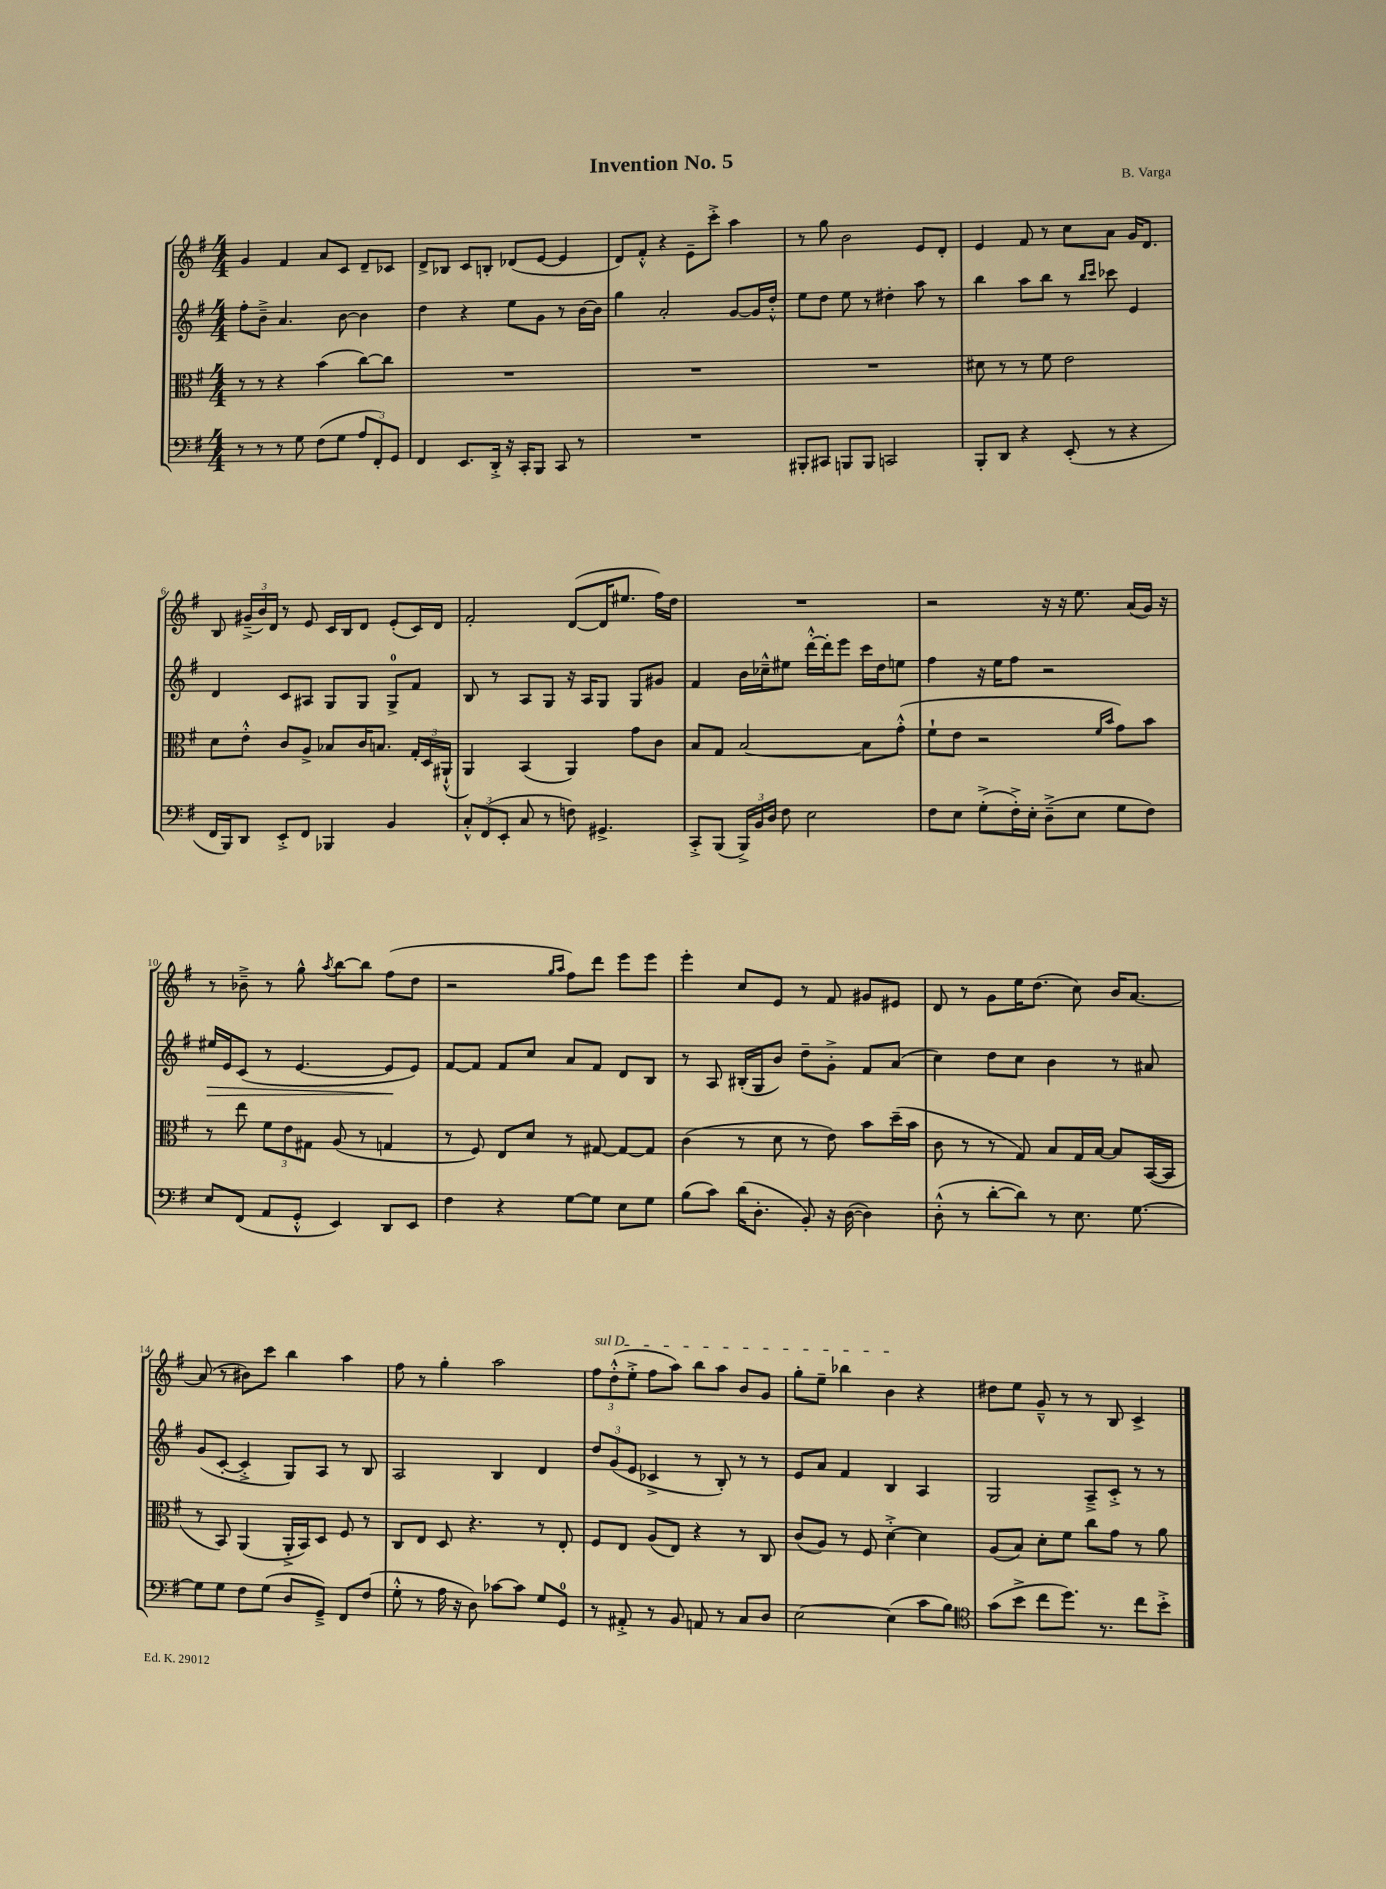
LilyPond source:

\header { title = "Invention No. 5" composer = "B. Varga" }
<<
\new StaffGroup <<
\new Staff = "s0" {
    \clef treble \key g \major \numericTimeSignature \time 4/4
    \autoBeamOff g'4 fis'4 a'8[ c'8] d'8[-- ces'8] |
    d'8[-> bes8] c'8[ b8]-. des'8[( e'8]~ e'4 |
    d'8[) fis'8]-.-^ r4 e'8[-- c'''8]-.-> a''4 |
    r8 g''8 b'2 e'8[ d'8]-. |
    e'4 fis'8 r8 c''8[ a'8] g'16[ d'8.] |
    b8 \tuplet 3/2 { gis'16[--->( b'16) d'16] } r8 e'8 c'16[ b16 d'8] e'8[-.( c'16) d'16] |
    fis'2-. d'8[~( d'16 eis''8.] fis''16[) d''16] |
    R1 |
    r2 r16 r16 e''8. a'16[( g'16]) r16 |
    r8 bes'8---> r8 g''8-^ \acciaccatura { a''8 } b''8[~ b''8] fis''8[( d''8] |
    r2 \grace { g''16[ a''16] } fis''8[) d'''8] e'''8[ e'''8] |
    e'''4-. c''8[ e'8] r8 fis'8 gis'8[ eis'8] |
    d'8 r8 g'8[ e''16 d''8.]( c''8) b'16[ a'8.]~ |
    a'8( r8 bis'8[) c'''8] b''4 a''4 |
    fis''8 r8 g''4-. a''2 |
    \tuplet 3/2 { \once \override TextSpanner.bound-details.left.text = \markup { \italic "sul D" } fis''8[\startTextSpan d''8-.-^( e''8]-.-> } fis''8[ a''8]) b''8[ a''8] b'8[ g'8] |
    g''8[-. e''8]-- bes''4 b'4\stopTextSpan r4 |
    dis''8[ e''8] g'8---^ r8 r8 b8 c'4-> \bar "|." |
}
\new Staff = "s1" {
    \clef treble \key g \major \numericTimeSignature \time 4/4
    \autoBeamOff fis''8[-. b'8]---> a'4. b'8~ b'4 |
    d''4 r4 e''8[ g'8] r8 b'16[~ b'16] |
    g''4 a'2-. g'8[~ g'16 d''16]-.-^ |
    e''8[ d''8] e''8 r8 dis''4-. a''8 r8 |
    b''4 a''8[ b''8] r8 \grace { b''16[ c'''16] } ces'''8 e'4 |
    d'4 c'8[ ais8] g8[ g8] g8[-0-> fis'8] |
    b8 r8 a8[ g8] r16 a16[ g8] g8[ gis'8] |
    fis'4 b'16[ ces''16---^ eis''8] d'''16[~-.-^ d'''16-. e'''8] c'''16[ d''16 e''8] |
    fis''4 r16 e''16[ fis''8] r2 |
    eis''16[\> e'16 c'8]( r8 e'4.~ e'8[\! e'8]) |
    fis'8[~ fis'8] fis'8[ c''8] a'8[ fis'8] d'8[ b8] |
    r8 a8 bis16[-.( g16 b'8]) d''8[-- g'8]-.-> fis'8[ a'8]( |
    c''4) d''8[ c''8] b'4 r8 ais'8 |
    g'8[( c'8]~-. c'4-.-> g8[) a8] r8 b8 |
    a2 b4 d'4 |
    \tuplet 3/2 { d''8[ g'8( e'8] } ces'4-> r8 b8-.) r8 r8 |
    e'8[ a'8] fis'4 b4 a4 |
    g2 a8[---> c'8]-.-> r8 r8 \bar "|." |
}
\new Staff = "s2" {
    \clef alto \key g \major \numericTimeSignature \time 4/4
    \autoBeamOff r8 r8 r4 b'4( c''8[~) c''8] |
    R1 |
    R1 |
    R1 |
    dis'8 r8 r8 fis'8 e'2 |
    d'8[ e'8]-.-^ c'8[ a8]-> bes8[ c'16 b8.] \tuplet 3/2 { g16[-. d16 ais,16]-!-^( } |
    a,4) b,4( a,4) g'8[ c'8] |
    b8[ g8] b2~ b8[ g'8]-.-^( |
    fis'8[-! e'8] r2 \grace { fis'16[ b'16] } g'8[) b'8] |
    r8 e''8 \tuplet 3/2 { fis'8[ e'8 gis8] } a8( r8 g4 |
    r8 fis8) e8[ d'8] r8 gis8~ gis8[~ gis8] |
    c'4( r8 d'8 r8 e'8) b'8[ d''16--( b'16] |
    c'8 r8 r8 g8) b8[ g16 b16]~ b8[ b,16~( b,16] |
    r8 b,8) a,4( a,16[-.-> b,16) d8] fis8 r8 |
    c8[ e8] d8 r4. r8 e8-. |
    fis8[ e8] a8[( e8]) r4 r8 c8 |
    c'8[( a8]) r8 fis8 d'4~-.-> d'4 |
    a8[( b8]) d'8[-. fis'8] c''8[ g'8] r8 a'8 \bar "|." |
}
\new Staff = "s3" {
    \clef bass \key g \major \numericTimeSignature \time 4/4
    \autoBeamOff r8 r8 r8 g8 fis8[( g8] \tuplet 3/2 { a8[ fis,8-.) g,8] } |
    fis,4 e,8.[ d,16]-.-> r16 c,16[-. b,,8] c,8 r8 |
    R1 |
    bis,,8[-. cis,8] b,,8[ b,,8] c,2 |
    b,,8[-. d,8] r4 e,8-.( r8 r4 |
    fis,16[ b,,16) d,8] e,8[-.-> fis,8] bes,,4 b,4 |
    \tuplet 3/2 { c8[-.-^ fis,8( e,8]-. } c8 r8 f8) gis,4.-> |
    c,8[-.-> b,,8]( \tuplet 3/2 { b,,16[->) b,16 d16] } fis8 e2 |
    fis8[ e8] g8[-.->( fis16-.->) e16]-. d8[--->( e8] g8[ fis8]) |
    e8[ fis,8]( a,8[ g,8]-.-^ e,4) d,8[ e,8] |
    fis4 r4 g8[~ g8] e8[ g8] |
    b8[( c'8]) d'16[( d8.]-. b,8-.) r16 d16~( d4) |
    d8-.-^( r8 d'8[~-. d'8]) r8 e8. g8.~ |
    g8[ g8] fis8[ g8]( d8[ g,8]--->) fis,8[ fis8]( |
    g8-.-^ r8 a16 r16 d8) ces'8[~ ces'8] g8[ g,8]-0 |
    r8 ais,8-.-> r8 b,8 a,8 r8 c8[ d8] |
    e2~ e4( c'8[ b8]) |
    \clef tenor g'8[( b'8]-> c''8[ d''8.]) r8. c''8[ b'8]-.-> \bar "|." |
}
>>
>>
